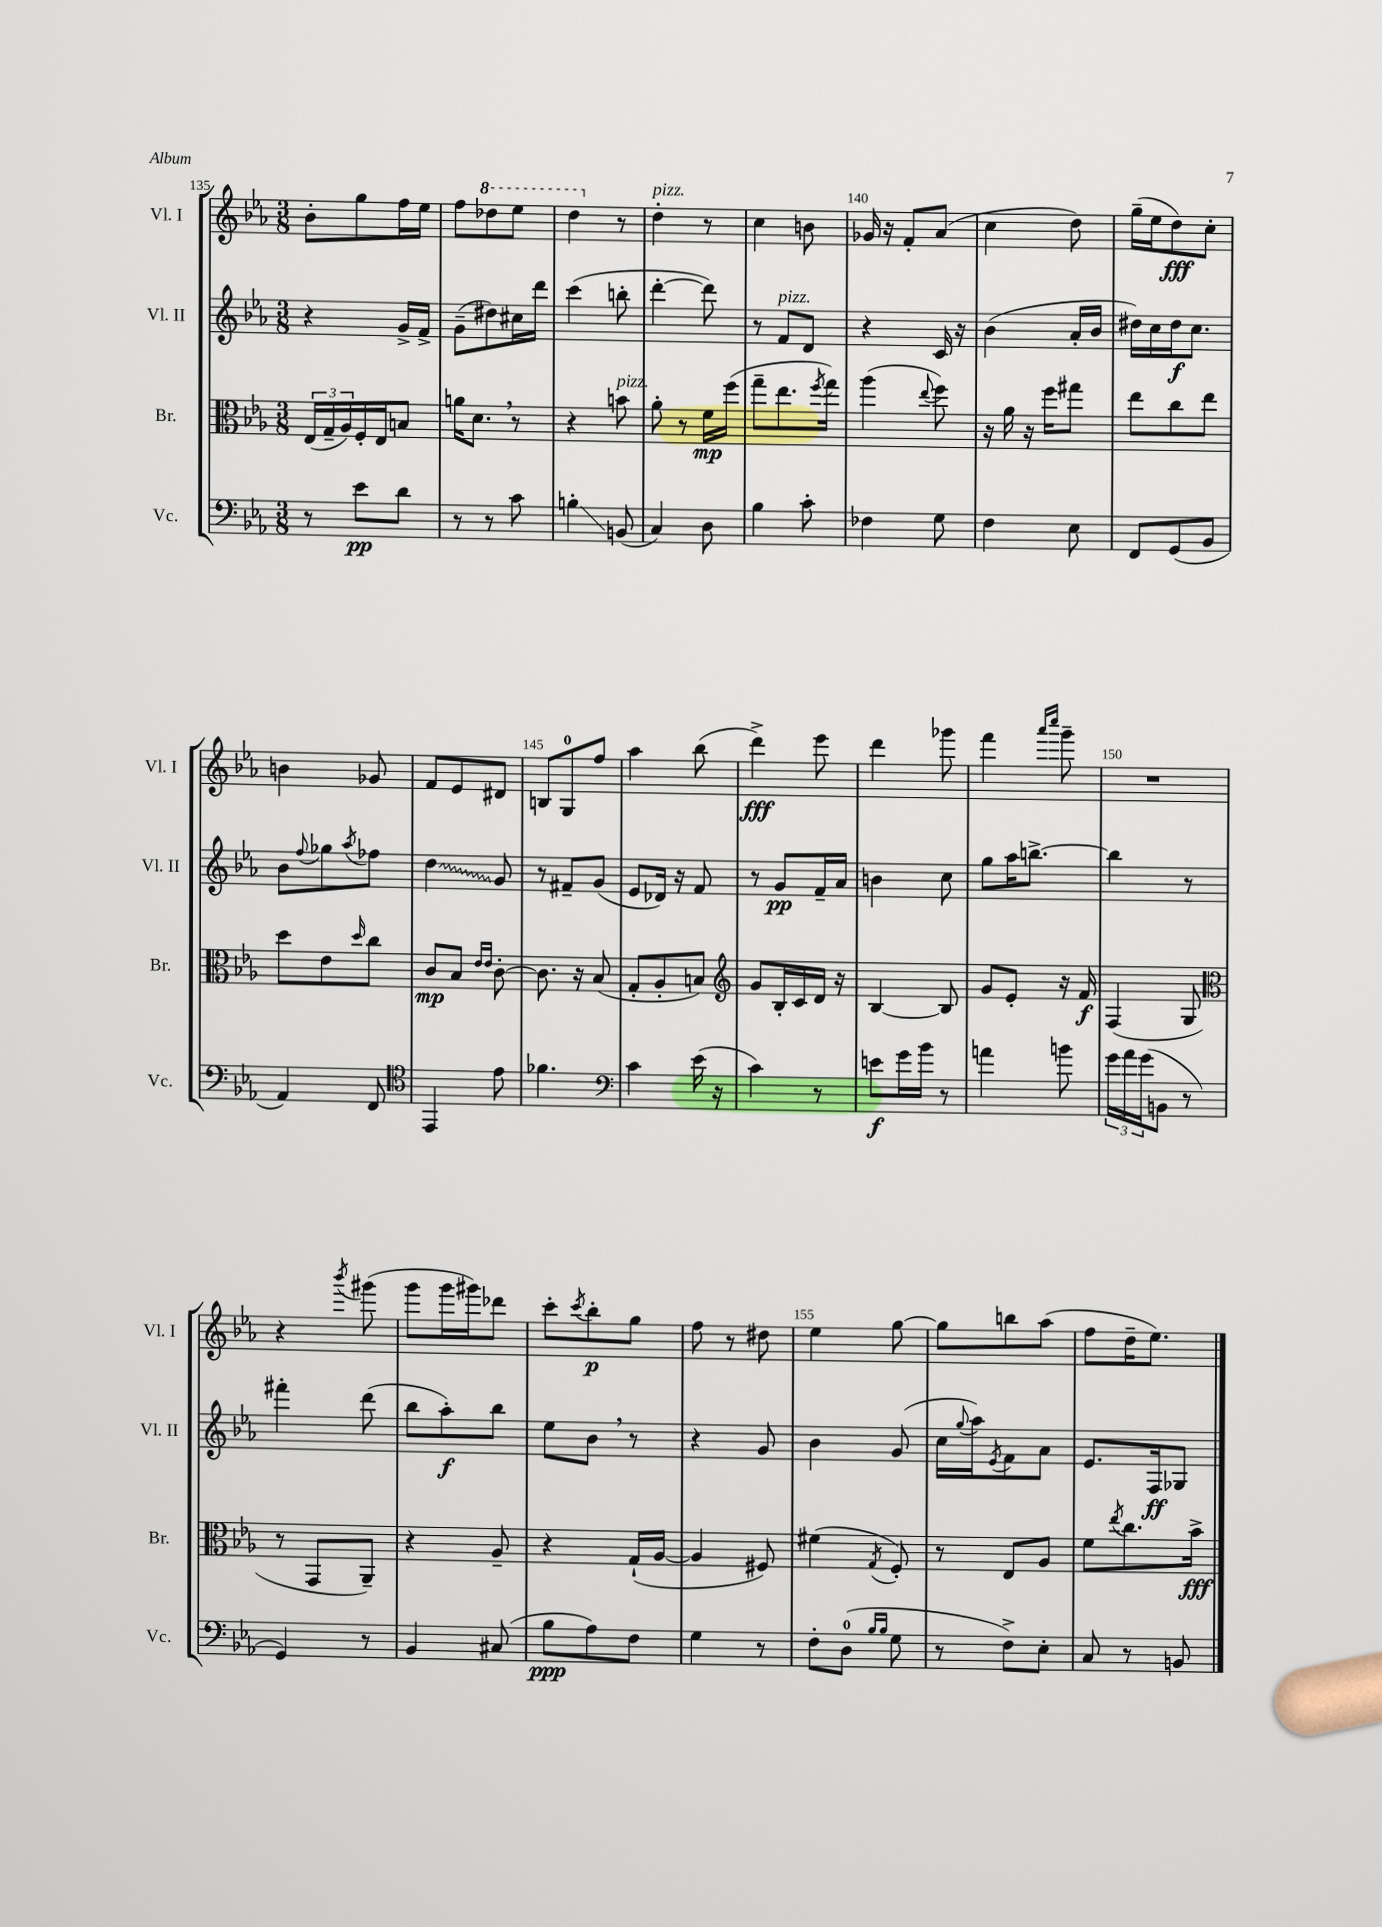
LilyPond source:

<<
\new StaffGroup <<
\new Staff = "s0" \with { instrumentName = "Vl. I" shortInstrumentName = "Vl. I" } {
    \clef treble \key ees \major \numericTimeSignature \time 3/8
    bes'8-. g''8 f''16 ees''16 |
    f''8 \ottava #1 des'''8 ees'''8 |
    d'''4 \ottava #0 r8 |
    d''4-.^\markup { \italic "pizz." } r8 |
    c''4 b'8 |
    ges'16 r16 f'8-. aes'8( |
    c''4 d''8) |
    g''16--( ees''16 d''8\fff) c''8-. |
    b'4 ges'8 |
    f'8 ees'8 dis'8 |
    b8 g8-0 f''8 |
    aes''4 bes''8( |
    d'''4->\fff) ees'''8 |
    d'''4 ges'''8 |
    f'''4 \grace { aes'''16 c''''16 } g'''8-- |
    R4. |
    r4 \acciaccatura { bes'''8 } gis'''8( |
    g'''8 g'''16 gis'''16) des'''8 |
    c'''8-. \acciaccatura { c'''8 } bes''8-.\p g''8 |
    f''8 r8 dis''8 |
    ees''4 g''8~ |
    g''8 b''8 aes''8( |
    f''8 d''16-- ees''8.) \bar "|." |
}
\new Staff = "s1" \with { instrumentName = "Vl. II" shortInstrumentName = "Vl. II" } {
    \clef treble \key ees \major \numericTimeSignature \time 3/8
    r4 g'16-> f'16-> |
    g'8--( dis''8) cis''16 d'''16 |
    c'''4( b''8-. |
    d'''4~-. d'''8) |
    r8 f'8^\markup { \italic "pizz." } d'8 |
    r4 c'16 r16 |
    bes'4( aes'16-. bes'16 |
    dis''16) c''16 dis''16\f c''8. |
    bes'8 \appoggiatura { f''8 } ges''8 \acciaccatura { aes''8 } fes''8 |
    \once \override Glissando.style = #'zigzag d''4\glissando g'8 |
    r8 fis'8-- g'8( |
    ees'8 des'16) r16 f'8 |
    r8 g'8\pp f'16-- aes'16 |
    b'4 c''8 |
    g''8 aes''16 b''8.~-> |
    b''4 r8 |
    fis'''4-. d'''8( |
    bes''8 aes''8-.\f) bes''8 |
    ees''8 bes'8 \breathe r8 |
    r4 g'8 |
    bes'4 g'8( |
    c''16 \appoggiatura { g''8 } aes''16) \acciaccatura { ees'8 } f'8 aes'8 |
    ees'8. f16\ff ges8 \bar "|." |
}
\new Staff = "s2" \with { instrumentName = "Br." shortInstrumentName = "Br." } {
    \clef alto \key ees \major \numericTimeSignature \time 3/8
    \tuplet 3/2 { ees16( g16-- aes16) } f16-. ees16 b8 |
    a'16 d'8. \breathe r8 |
    r4 b'8^\markup { \italic "pizz." } |
    aes'8-. r8 f'16\mp f''16( |
    g''8-- ees''8. \acciaccatura { f''8 } g''16) |
    aes''4( \appoggiatura { ees''8 } f''8) |
    r16 aes'16 r16 f''16 gis''8 |
    ees''8 c''8 ees''8 |
    d''8 ees'8 \grace { d''16 } c''8 |
    c'8\mp bes8 \grace { ees'16 ees'16 } c'8~-. |
    c'8. r16 bes8( |
    g8-. aes8-. b8) |
    \clef treble g'8 bes16-. c'16 d'16 r16 |
    bes4~ bes8 |
    g'8 ees'8-. r16 f'16\f |
    f4( g8 |
    \clef alto r8 g,8 aes,8--) |
    r4 aes8-- |
    r4 g16-!( aes16~ |
    aes4 fis8) |
    fis'4( \acciaccatura { g8 } f8-.) |
    r8 ees8 aes8 |
    f'8 \acciaccatura { ees''8 } c''8. bes'16->\fff \bar "|." |
}
\new Staff = "s3" \with { instrumentName = "Vc." shortInstrumentName = "Vc." } {
    \clef bass \key ees \major \numericTimeSignature \time 3/8
    r8 ees'8\pp d'8 |
    r8 r8 c'8 |
    b4-.\glissando b,8( |
    c4) d8 |
    bes4 c'8-. |
    fes4 g8 |
    f4 ees8 |
    f,8 g,8( bes,8 |
    aes,4) f,8 |
    \clef tenor ees,4 ees'8 |
    fes'4. |
    \clef bass c'4 ees'16( r16 |
    c'4) r8 |
    e'8\f g'16 bes'16 r8 |
    a'4 b'8 |
    \tuplet 3/2 { g'16 aes'16 g'16( } b,8 r8 |
    g,4) r8 |
    bes,4 cis8( |
    bes8\ppp aes8) f8 |
    g4 r8 |
    f8-. d8-0( \grace { bes16 bes16 } g8 |
    r8 f8->) ees8-. |
    c8 r8 b,8 \bar "|." |
}
>>
>>
\layout { \context { \Score currentBarNumber = #135 \override BarNumber.break-visibility = ##(#f #t #t) barNumberVisibility = #(every-nth-bar-number-visible 5) } }
